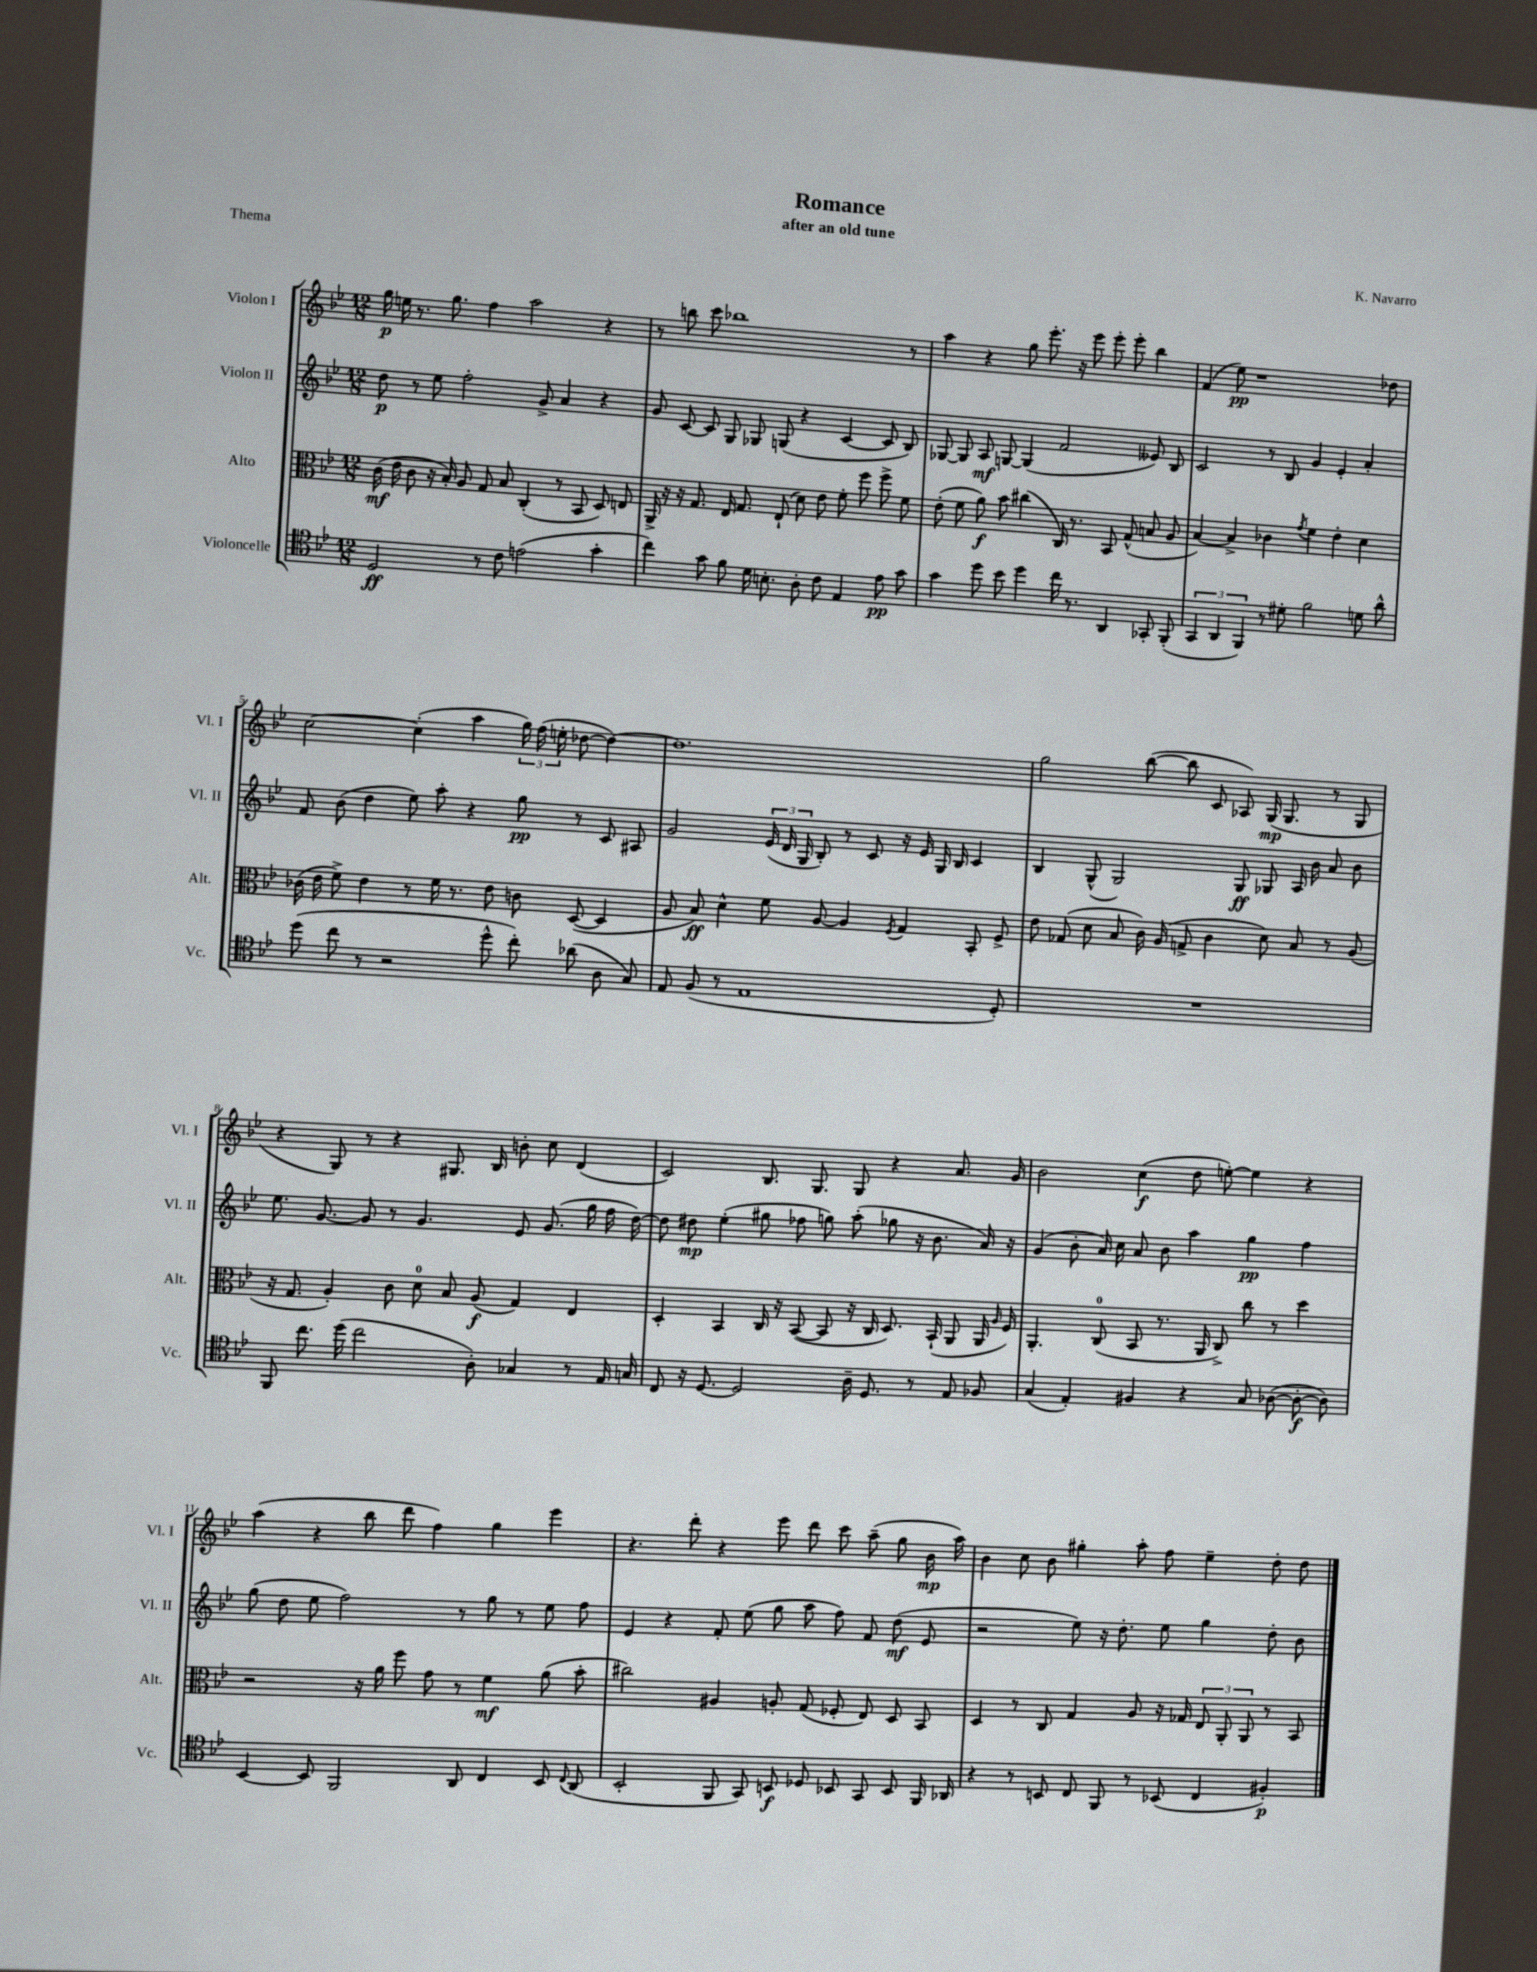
\header { title = "Romance" composer = "K. Navarro" subtitle = "after an old tune" piece = "Thema" }
<<
\new StaffGroup <<
\new Staff = "s0" \with { instrumentName = "Violon I" shortInstrumentName = "Vl. I" } {
    \clef treble \key bes \major \numericTimeSignature \time 12/8
    \autoBeamOff g''16\p e''16 r8. g''8. f''4 a''2 r4 |
    r8 b''8 c'''8 bes''1 r8 |
    a''4 r4 g''8 ees'''8.-. r16 ees'''8 ees'''8-. ees'''8-. bes''4 |
    f'4( ees''8\pp) r1 des''8 |
    c''2~ c''4-.( a''4 \tuplet 3/2 { g''16) f''16( e''16-. } des''8~ des''4~) |
    des''1. |
    g''2 bes''8~( bes''8 c'8 aes8) g16\mp( g8. r8 g8 |
    r4 g8) r8 r4 gis8. bes16 b'8-. c''8 d'4( |
    c'2) bes8. g8. g8 r4 a'8. g'16 |
    bes'2 c''4\f( d''8 e''8~-.) e''4 r4 |
    a''4( r4 bes''8 d'''8 f''4) g''4 ees'''4 |
    r4. d'''8-. r4 ees'''8 d'''8 c'''8 a''8--( g''8 bes'16\mp a''16) |
    bes'4 c''8 bes'8 gis''4-. a''8-. f''8 ees''4-- d''8-. d''8 \bar "|." |
}
\new Staff = "s1" \with { instrumentName = "Violon II" shortInstrumentName = "Vl. II" } {
    \clef treble \key bes \major \numericTimeSignature \time 12/8
    \autoBeamOff d''8\p r8 ees''8 f''2-. g'8-> a'4 r4 |
    g'8 c'8~ c'8 g8 ges8 g8( r4 c'4~ c'8 bes8) |
    ges8~ ges8 a8\mf g8~ g4( f'2 eeses'8) bes8 |
    c'2 r8 bes8 g'4 ees'4-. a'4-. |
    f'8 bes'8( d''4 ees''8) a''8-. r4 g''8\pp r8 c'8 ais8 |
    g'2 \tuplet 3/2 { ees'16( d'16 g16 } bes8-.) r8 c'8 r16 ees'16 g16 bes16 c'4 |
    bes4 g8-^( g2) g8\ff ges8 a16 bes'16 a'8 bes'8 |
    ees''8. g'8.~ g'8 r8 g'4. ees'8 g'8.( g''16 f''16 d''16~) |
    d''8 dis''8\mp ees''4-.( gis''8 fes''8 g''8) a''8-.( ges''8 r16 bes'8. a'16) r16 |
    g'4( bes'8-. a'16) c''16 a'8 bes'8 a''4 g''4\pp f''4 |
    g''8( d''8 ees''8 f''2) r8 g''8 r8 ees''8 f''8 |
    ees'4 r4 f'8-. ees''8( g''8 a''8 f''8) f'8 d''8\mf( ees'8 |
    r2 ees''8) r16 d''8.-. ees''8 g''4 d''8-. bes'8 \bar "|." |
}
\new Staff = "s2" \with { instrumentName = "Alto" shortInstrumentName = "Alt." } {
    \clef alto \key bes \major \numericTimeSignature \time 12/8
    \autoBeamOff c'16\mf( ees'16 c'8 r16 bes16-.) a8 g8 bes8 c4-.( r8 bes,8 d8) e8 |
    a,16-> r16 r16 g8. ees16 g8. ees8-!( d'8) ees'8 f'8-. f''8 f''8-> f'8 |
    ees'8-.( f'8 a'8\f) bes'8 cis''4( c16) r8. bes,8 g8-^( b8 a8 |
    bes4~) bes4-> ces'4 \acciaccatura { g'8 } f'4 ees'4-. d'4 |
    ces'16( ees'16 f'8->) ees'4 r8 f'16 r8. ees'8 c'8 d8~( d4 |
    a8 bes8\ff) d'4-^ f'8 a8~ a4 \acciaccatura { f8 } g4 bes,8-. f8-> |
    ees'8 ges8( d'8 bes8 c'16) a16( g8-> c'4 d'8) bes8 r8 a8( |
    r16 g8. a4-.) c'8 d'8-0 bes8 a8\f( g4) ees4 |
    d4-. bes,4 c16 r16 bes,8~( bes,8 r16 c16 d8.) bes,16-!( a,8 a,16 \grace { a16 } f16) |
    a,4.-. c8-0( bes,8 r8. a,16 c8->) c''8 r8 d''4 |
    r2 r16 a'16 f''8 g'8 r8 f'4\mf a'8( bes'8-. |
    cis''2) ais4 a8-. g8( fes8-. ees8) d8 bes,8 |
    d4 r8 c8 g4 a8 r16 ges16 \tuplet 3/2 { ees8 a,8-. a,8 } r8 bes,8 \bar "|." |
}
\new Staff = "s3" \with { instrumentName = "Violoncelle" shortInstrumentName = "Vc." } {
    \clef tenor \key bes \major \numericTimeSignature \time 12/8
    \autoBeamOff d2\ff r8 c'8 e'2( g'4-. |
    c''4) g'8 f'8 d'16 b8.-. a8-. c'8 ees4 ees'8\pp g'8 |
    g'4 d''8 bes'8 d''4 c''16 r8. a,4 ges,8-. f,8-.( |
    \tuplet 3/2 { g,4 a,4 f,4) } r8 dis'8-. f'2 d'8 a'8-^ |
    d''8( c''8 r8 r2 d''8-^ c''8-.) aes'8( a8 g8) |
    ees8 f8( r8 ees1 d8-.) |
    R1. |
    f,8 c''8. d''16( c''2 a8-.) ges4 r8 ees16 g16 |
    c8 r16 d8.~ d2 a16-- d8. r8 ees8 fes8 |
    g4( ees4-.) fis4 r4 g8 aes8~( aes8~-.\f aes8) |
    bes,4~ bes,8 f,2 a,8 c4 bes,8 \appoggiatura { c8 } a,8( |
    bes,2-. f,8 g,8) b,8\f des8 bes,8 g,8 bes,8 f,16 aes,16 |
    r4 r8 b,8 c8 f,8 r8 bes,8( c4 fis4-.\p) \bar "|." |
}
>>
>>
